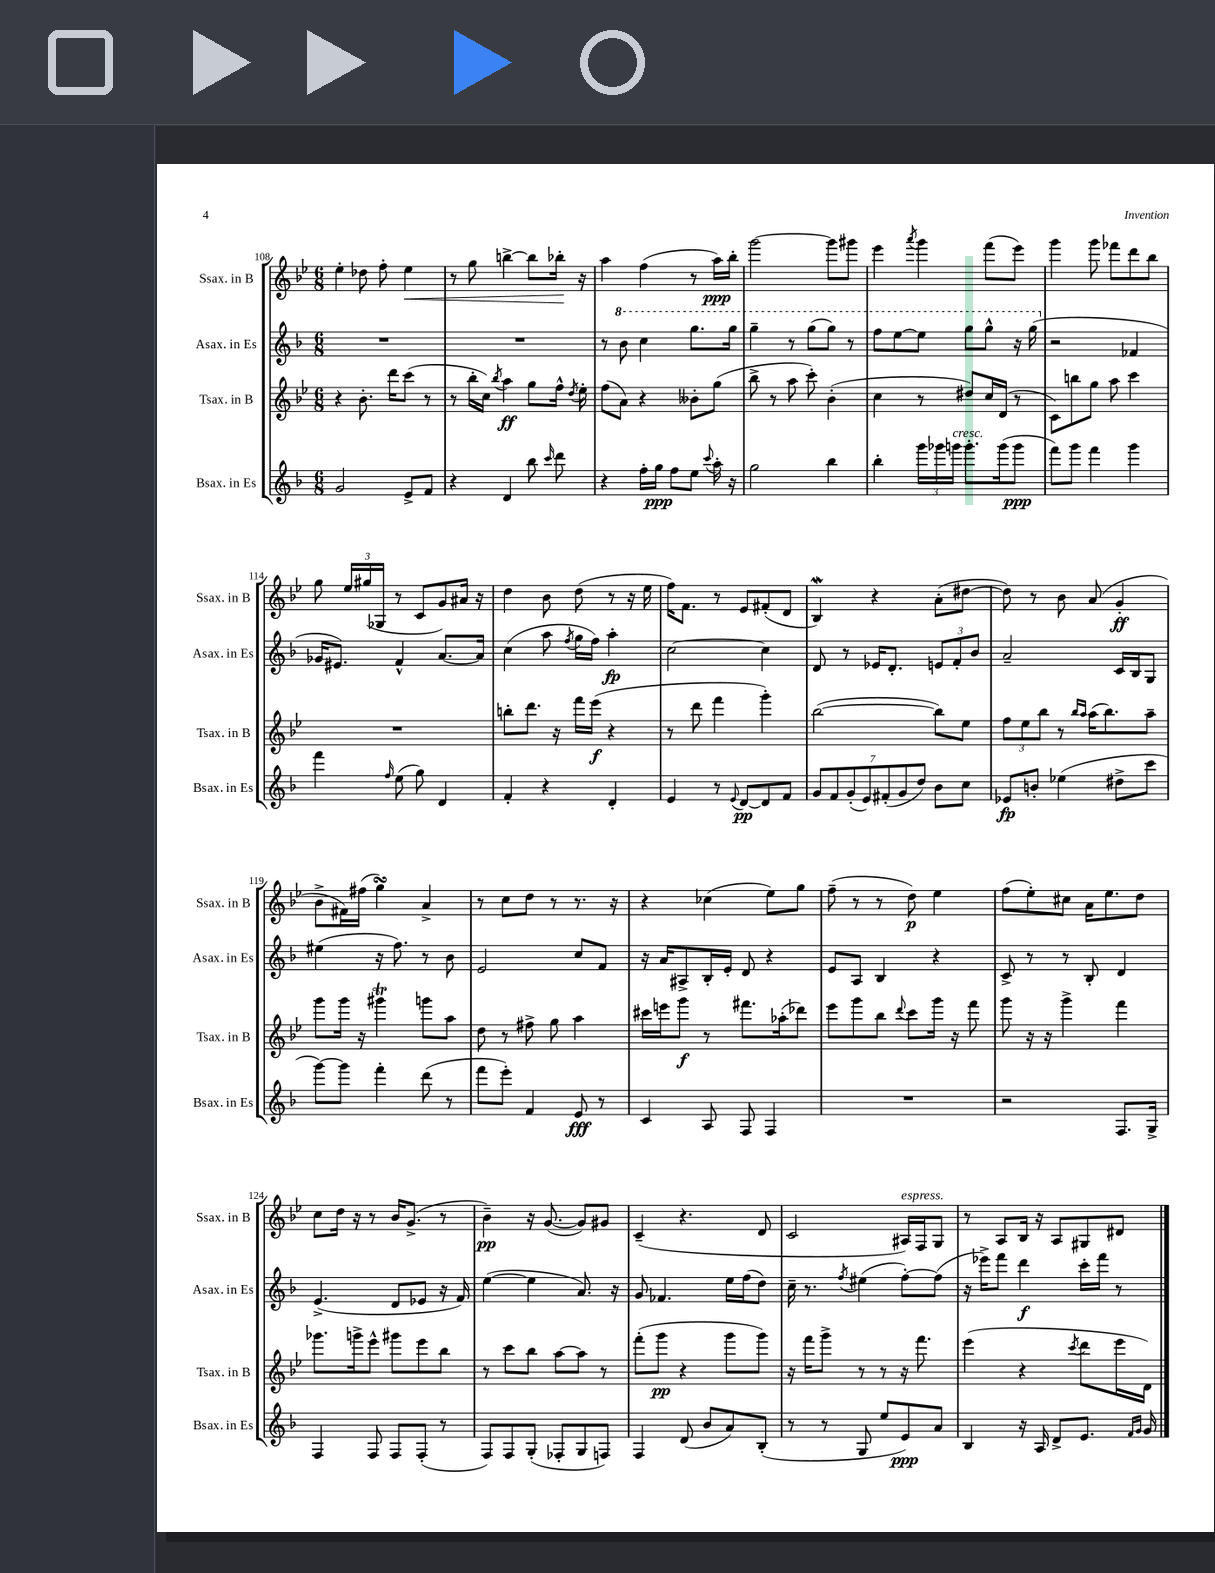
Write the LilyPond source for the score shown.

<<
\new StaffGroup <<
\new Staff = "s0" \with { instrumentName = "Ssax. in B" shortInstrumentName = "Ssax. in B" } {
    \clef treble \key bes \major \numericTimeSignature \time 6/8
    \autoBeamOff ees''4-. des''8 f''8-. ees''4\< |
    r8 g''8 b''4~-> b''8[ bes''16]-.\! r16 |
    a''4 f''4( r8 a''16[\ppp) bes''16]-. |
    g'''2~ g'''8[ gis'''8] |
    ees'''4 \acciaccatura { a'''8 } g'''4 f'''8[( ees'''8]) |
    g'''4 g'''8 fes'''8[ d'''8 bes''8] |
    g''8 \tuplet 3/2 { ees''16[ gis''16( ges16] } r8 c'8[ g'8) ais'16] r16 |
    d''4 bes'8 d''8( r8 r16 ees''16 |
    f''16[) f'8.] r8 ees'8[ fis'8-.( d'8] |
    bes4\mordent) r4 a'8[-.( dis''8]~ |
    dis''8) r8 bes'8 a'8( g'4-.\ff |
    bes'8[-> fis'16) fis''16]( g''4\turn) a'4-> |
    r8 c''8[ d''8] r8 r8. r16 |
    r4 ces''4( ees''8[) g''8] |
    f''8--( r8 r8 d''8\p) ees''4 |
    f''8[( ees''8-.) cis''8] a'16[ ees''8. d''8] |
    c''8[ d''16] r16 r8 bes'16[ g'8.]->( r8 |
    bes'4--\pp) r16 g'8.~( g'8[) gis'8] |
    c'4--( r4. d'8 |
    c'2 ais16[^\markup { \italic "espress." }) f16 g8] |
    r8 a8[ bes16] r16 a8[ gis8 dis'8] \bar "|." |
}
\new Staff = "s1" \with { instrumentName = "Asax. in Es" shortInstrumentName = "Asax. in Es" } {
    \clef treble \key f \major \numericTimeSignature \time 6/8
    \autoBeamOff R2. |
    R2. |
    r8 \ottava #1 bes''8 c'''4 g'''8.[ g'''16] |
    g'''4-- r8 g'''8[( g'''8]) r8 |
    f'''8[ e'''8~ e'''8] g'''8[ g'''8]-^ r16 g'''16( \ottava #0 |
    r2 fes'4 |
    ges'16[ eis'8.]) f'4-^ a'8.[~ a'16] |
    c''4( a''8 \acciaccatura { f''8 } g''16[ f''16]) a''4-.\fp |
    c''2~ c''4 |
    d'8 r8 ees'16[ d'8.]-. \tuplet 3/2 { e'8[ f'8-. bes'8] } |
    a'2-- c'16[ bes16 g8] |
    eis''4( r16 f''8.) r8 bes'8 |
    e'2 c''8[ f'8] |
    r16 a'16[ ais8-> bes16-. e'16]-. d'8 r4 |
    e'8[ a8] bes4 r4 |
    c'8-> r8 r8 bes8-. d'4 |
    e'4.->( d'8[ ees'8] r16 f'16) |
    e''4~( e''4 a'8.) r16 |
    g'8 fes'4. e''16[ f''16( d''8]) |
    c''16-- r8. \acciaccatura { f''8 } eis''4( f''8[~-.) f''8]( |
    r16 ees'''16[->) f'''8] d'''4\f c'''16[-. f'''16] r8 \bar "|." |
}
\new Staff = "s2" \with { instrumentName = "Tsax. in B" shortInstrumentName = "Tsax. in B" } {
    \clef treble \key bes \major \numericTimeSignature \time 6/8
    \autoBeamOff r4 bes'8.-. d'''16[ c'''8]( r8 |
    r8 bes''16[-. c''16]) \acciaccatura { bes''8 } a''4\ff g''8[ f''16]-^ \acciaccatura { d''8 } ees''16-. |
    f''8[( a'8]) r4 beses'8[-. g''8]( |
    bes''8-> r8 a''8 c'''8-.) bes'4-.( |
    c''4 r8 dis''8[) c''16 d'16]( r8 |
    c'8[) b''8 g''8] a''8 c'''4 |
    R2. |
    b''8[-. d'''8.] r16 f'''16[ ees'''16]\f( r4 |
    r8 d'''8 f'''4 g'''4-.) |
    bes''2~( bes''8[) ees''8] |
    \tuplet 3/2 { f''8[ ees''8 bes''8] } r8 \grace { bes''16[ a''16] } a''16[( bes''8.) a''8]-- |
    g'''8[ g'''16] r16 gis'''4\trill g'''8[ a''8] |
    d''8 r8 fis''8-> g''8 a''4 |
    cis'''16[ e'''16 g'''8]\f r8 fis'''8.[ aes''16-.( des'''8]) |
    ees'''8[ g'''8 bes''8] \appoggiatura { d'''8 } c'''8[ g'''16] r16 f'''8 |
    g'''8 r16 r16 g'''4-> f'''4 |
    ges'''8.[ g'''16-> ees'''8]-^ gis'''8[ ees'''8 bes''8] |
    r8 c'''8[ bes''8] a''8[~ a''8] r8 |
    f'''8[-.( g'''8]\pp r4 g'''8[ g'''8]) |
    r16 f'''16[ g'''8]-> r8 r8 r16 f'''8. |
    ees'''4( r4 \acciaccatura { c'''8 } d'''8[ ees'''16 d'16]) \bar "|." |
}
\new Staff = "s3" \with { instrumentName = "Bsax. in Es" shortInstrumentName = "Bsax. in Es" } {
    \clef treble \key f \major \numericTimeSignature \time 6/8
    \autoBeamOff g'2 e'8[-> f'8] |
    r4 d'4 bes''8 \grace { c'''16 } d'''8 |
    r4 f''16[-. g''16]\ppp f''8[ e''8] \appoggiatura { c'''8 } a''16-. r16 |
    g''2 bes''4 |
    bes''4-. \tuplet 3/2 { g'''16[ ges'''16 g'''16]^\markup { \italic "cresc." } } g'''8.[-. g'''16( g'''8]\ppp |
    f'''8[) g'''8] f'''4 g'''4 |
    f'''4 \grace { f''16 } e''8( g''8) d'4 |
    f'4-. r4 d'4-. |
    e'4 r8 \appoggiatura { e'8 } d'8[~\pp d'8 f'8] |
    \tuplet 7/4 { g'8[ f'8 g'8-.( e'8) fis'8-.( g'8 d''8]) } bes'8[ c''8] |
    ees'8[\fp b'8]-. ees''4( dis''8[-> c'''8] |
    g'''8[~) g'''8] f'''4-. d'''8( r8 |
    f'''8[ e'''8]-.) f'4 e'8\fff r8 |
    c'4 a8 f8 f4 |
    R2. |
    r2 f8.[ g16]-> |
    f4 f8 f8[ f8]-.( r8 |
    f8[) f8 g8]-.( fes8[-. g8 f8]) |
    f4 d'8( bes'8[ a'8) bes8]-.( |
    r8 r8 g8 e''8[ e'8\ppp) a'8] |
    bes4 r16 a16 d'8[-> e'8.] \grace { f'16[ g'16] } g'16 \bar "|." |
}
>>
>>
\layout { \context { \Score currentBarNumber = #108 } }
